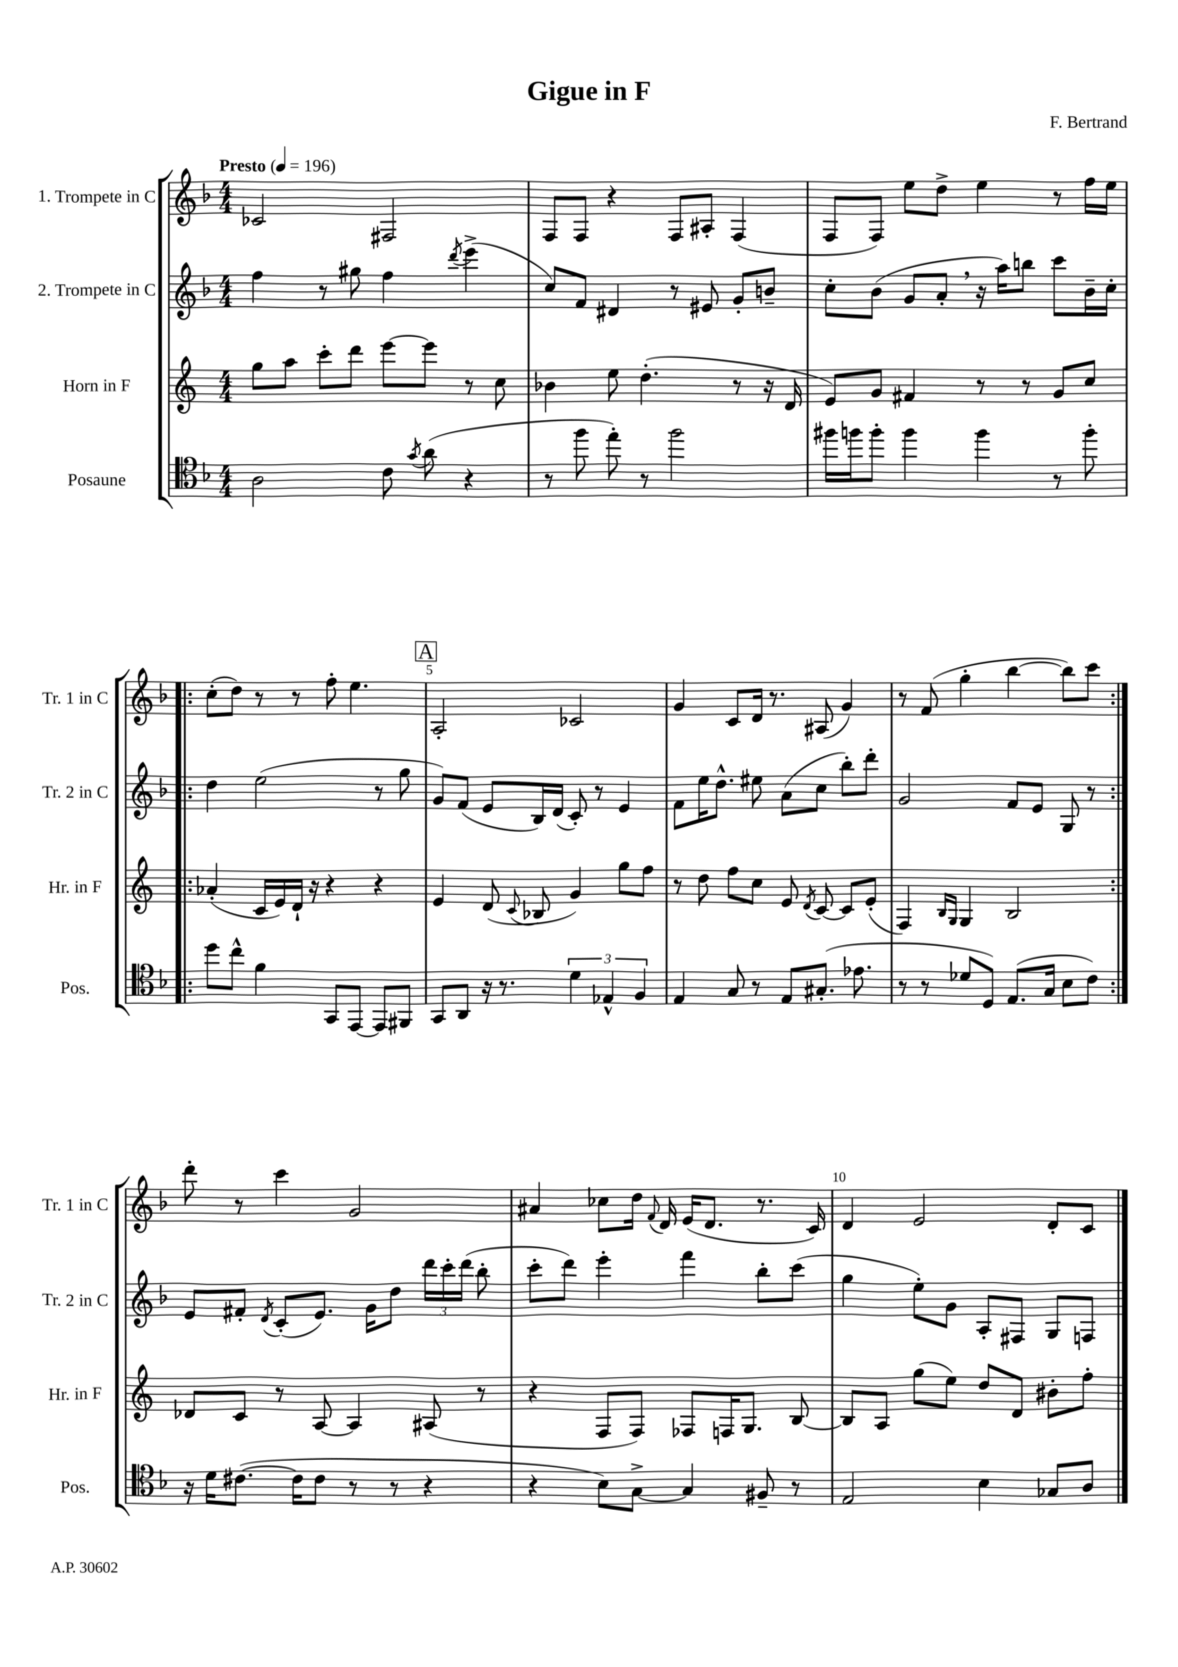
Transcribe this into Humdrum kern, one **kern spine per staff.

**kern	**kern	**kern	**kern
*staff4	*staff3	*staff2	*staff1
*clefC4	*clefG2	*clefG2	*clefG2
*k[b-]	*k[]	*k[b-]	*k[b-]
*M4/4	*M4/4	*M4/4	*M4/4
*MM196	*MM196	*MM196	*MM196
2A\	8gg\L	4ff\	2c-/
.	8aa\J	.	.
.	8ccc'\L	8r	.
.	8ddd\J	8gg#\	.
8c\	[8eee\L	4ff\	2F#/
8qg/	.	.	.
(8a\	8eee\]J	.	.
.	.	8qddd/	.
4r	8r	(4eee^\	.
.	8cc\	.	.
=	=	=	=
8r	4b-\	8cc/L)	8F/L
8ff\	.	8f/J	8F/J
8ee'\)	8ee\	4d#/	4r
8r	(4.dd'\	.	.
2ff\	.	8r	8F/L
.	.	8e#/	8A#'/J
.	8r	8g'/L	(4F/
.	16r	8b~/J	.
.	16d/	.	.
=	=	=	=
16ff#\LL	8e/L)	8cc'\L	8F/L
16ff\J	.	.	.
8ff'\J	8g/J	(8b-\J	8F/J)
4ff\	4f#/	8g/L	8ee\L
.	.	8a'/J	8dd^\J
4ff\	8r	16r	4ee\
.	.	16aa\LK)	.
.	8r	8bb\J	.
8r	8g/L	8ccc\L	8r
8ff'\	8cc/J	16b-~\L	16ff\LL
.	.	16cc'\JJ	16ee\JJ
=!|:	=!|:	=!|:	=!|:
8dd\L	(4a-'/	4dd\	(8cc'\L
8cc^^\J	.	.	8dd\J)
4f\	16c/LL	(2ee\	8r
.	16e/)	.	.
.	16d`/JJ	.	8r
.	16r	.	.
8GG/L	4r	.	8ff'\
[8EE/J	.	.	4.ee\
8EE/]L	4r	8r	.
8FF#/J	.	8gg\	.
=	=	=	=
8GG/L	4e/	8g/L)	2A'/
8AA/J	.	(8f/J	.
16r	(8d/	8e/L	.
8.r	.	.	.
.	8qqc/	.	.
.	8B-/	16B-/L)	.
.	.	(16d/JJ	.
6d\	4g/)	8c'/)	2c-/
.	.	8r	.
6E-^^/	.	.	.
.	8gg\L	4e/	.
6F/	.	.	.
.	8ff\J	.	.
=	=	=	=
4E/	8r	8f\L	4g/
.	8dd\	16ee\K	.
.	.	8.dd^^\J	.
8G/	8ff\L	.	8c/L
8r	8cc\J	8ee#\	16d/Jk
.	.	.	8.r
8E/L	8e/	(8a\L	.
.	8qd/	.	.
(8.G#'/J	[8c/	8cc\J	(8A#/
.	8c/]L	8bb-'\L)	4g/)
8.e-\	.	.	.
.	(8e'/J	8ddd'\J	.
=	=	=	=
8r	4F/)	2g/	8r
8r	.	.	(8f/
.	16qqB/LL	.	.
.	16qqG/JJ	.	.
8d-/L	4G/	.	4gg'\
8D/J)	.	.	.
(8.E/L	2B/	8f/L	[4bb-\
.	.	8e/J	.
16G/Jk	.	.	.
8B-\L	.	8G/	8bb-\]L)
8c\J)	.	8r	8ccc\J
=:|!	=:|!	=:|!	=:|!
16r	8d-/L	8e/L	8ddd'\
16d\LK	.	.	.
([8.c#\J	8c/J	8f#'/J	8r
.	.	8qd/	.
.	8r	(8c'/L	4ccc\
16c#\]LK	.	.	.
8c#\J	[8A/	8.e/J)	.
8r	4A/]	.	2g/
.	.	16g\LK	.
8r	.	8dd\J	.
4r	(8A#/	24ddd\LL	.
.	.	24ccc'\	.
.	.	(24ddd\JJ	.
.	8r	8bb-'\	.
=	=	=	=
4r	4r	8ccc'\L	4a#/
.	.	8ddd\J)	.
8B-\L)	8F/L	4eee'\	8cc-\L
[8G^\J	8F/J)	.	16dd\Jk
.	.	.	8qqf/
.	.	.	16d/
4G/]	8F-/L	4fff\	(16e/LK
.	.	.	8.d/J
.	16F/K	.	.
.	8.G/J	.	.
8F#~/	.	8bb-'\L	8.r
8r	[8B/	(8ccc\J	.
.	.	.	16c/)
=	=	=	=
2E/	8B/]L	4gg\	4d/
.	8A/J	.	.
.	(8gg\L	8ee'\L)	2e/
.	8ee\J)	8g\J	.
4B-\	8dd/L	8A'/L	.
.	8d/J	8F#/J	.
8G-/L	8b#'\L	8G/L	8d'/L
8A/J	8ff'\J	8F/J	8c/J
==	==	==	==
*-	*-	*-	*-
